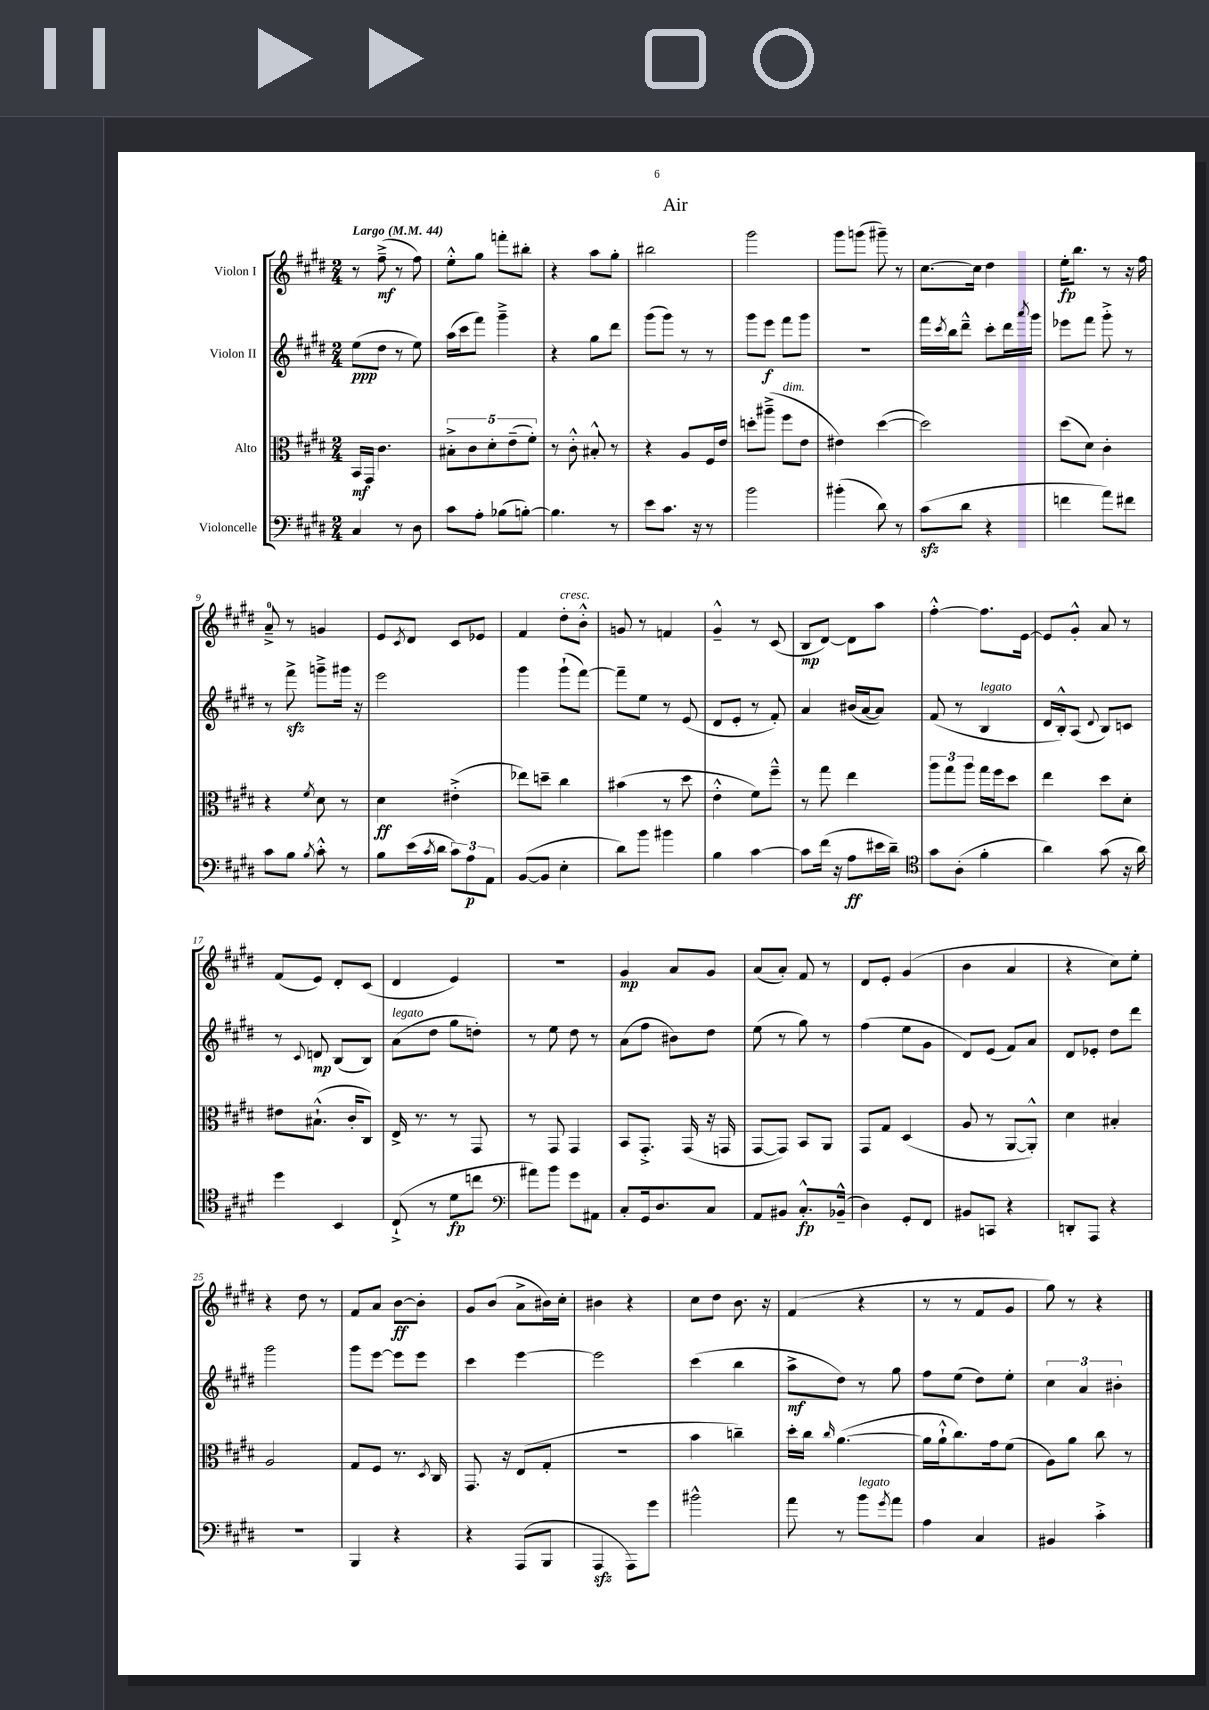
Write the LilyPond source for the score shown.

\header { title = "Air" }
<<
\new StaffGroup <<
\new Staff = "s0" \with { instrumentName = "Violon I" } {
    \clef treble \key e \major \numericTimeSignature \time 2/4 \tempo "Largo" 4 = 44
    r8 fis''8--->\mf( r8 fis''8) |
    e''8-.-^ gis''8 f'''8-. bis''8-. |
    r4 a''8 gis''8-. |
    bis''2 |
    gis'''2 |
    gis'''8 g'''8( gis'''8--) r8 |
    cis''8.~ cis''16 dis''4 |
    e''16-.\fp b''8. r8 r16 fis''16 |
    a'8-0---> r8 g'4 |
    e'8 \acciaccatura { cis'8 } dis'8 cis'8 ees'8 |
    fis'4 dis''8-.^\markup { \italic "cresc." } b'8-.-^ |
    g'8 r8 f'4 |
    gis'4---^ r8 cis'8( |
    b8\mp dis'8~) dis'8 a''8 |
    fis''4~-.-^ fis''8. e'16~ |
    e'8 gis'8-.-^ a'8 r8 |
    fis'8( e'8) dis'8-. cis'8( |
    dis'4 e'4) |
    R2 |
    gis'4\mp a'8 gis'8 |
    a'8( a'8-.) fis'8 r8 |
    dis'8 e'8-. gis'4( |
    b'4 a'4 |
    r4 cis''8) e''8-. |
    r4 dis''8 r8 |
    fis'8 a'8 b'8~\ff b'8-. |
    gis'8 b'8( a'8-> bis'16) cis''16-. |
    bis'4 r4 |
    cis''8 dis''8 b'8. r16 |
    fis'4( r4 |
    r8 r8 fis'8 gis'8 |
    gis''8) r8 r4 \bar "|." |
}
\new Staff = "s1" \with { instrumentName = "Violon II" } {
    \clef treble \key e \major \numericTimeSignature \time 2/4
    e''8\ppp( dis''8 r8 e''8) |
    a''16( cis'''16 fis'''8) gis'''4---> |
    r4 gis''8 dis'''8 |
    gis'''8( gis'''8) r8 r8 |
    gis'''8 e'''8\f fis'''8 gis'''8 |
    r2 |
    fis'''16 \acciaccatura { cis'''8 } b''16 dis'''8---^ cis'''8-. dis'''16 \acciaccatura { a'''8 } gis'''16 |
    ees'''8 fis'''8 gis'''8-.-> r8 |
    r8 fis'''8->\sfz g'''8---> gis'''16 r16 |
    e'''2 |
    gis'''4 gis'''8-!( fis'''8~) |
    fis'''8-- e''8 r8 e'8( |
    dis'8 e'8-. r8 fis'8-.) |
    a'4 bis'16( a'16~ a'8) |
    fis'8( r8 b4^\markup { \italic "legato" } |
    dis'16 b16-.-^) a8( \appoggiatura { dis'8 } b8) c'8 |
    r8 \appoggiatura { cis'8 } d'8\mp b8( b8) |
    a'8^\markup { \italic "legato" }( dis''8 gis''8 d''8-.) |
    r8 e''8 dis''8 r8 |
    a'8( fis''8 bis'8) dis''8 |
    e''8( r8 gis''8) r8 |
    fis''4( e''8 gis'8 |
    dis'8) e'8( fis'8) a'8 |
    dis'8 ees'8-. dis''8 dis'''8 |
    gis'''2 |
    gis'''8 e'''8~ e'''8 e'''8 |
    cis'''4 e'''4~ |
    e'''2 |
    cis'''4( b''4 |
    a''8->\mf dis''8) r8 gis''8 |
    fis''8 e''8( dis''8) e''8-. |
    \tuplet 3/2 { cis''4 a'4 bis'4-. } \bar "|." |
}
\new Staff = "s2" \with { instrumentName = "Alto" } {
    \clef alto \key e \major \numericTimeSignature \time 2/4
    b,16\mf gis,16 cis'4. |
    \tuplet 5/4 { bis8-.-> cis'8 dis'8-. e'8--( fis'8-.) } |
    r8 cis'8-.-^ bis8-.-^ r8 |
    r4 a8 fis16 e'16 |
    d''8-. ais''8--->( fis''8^\markup { \italic "dim." } e'8 |
    eis'4) dis''4~( |
    dis''2) |
    dis''8( dis'8) cis'4-. |
    r4 \acciaccatura { fis'8 } dis'8 r8 |
    dis'4\ff eis'4-.->( |
    ees''8) d''8-- cis''4 |
    bis'4( r8 dis''8 |
    e'4-.-^ fis'8) fis''8---^ |
    r8 gis''8 e''4 |
    \tuplet 3/2 { a''8 gis''8 a''8 } gis''16 fis''16 dis''8 |
    e''4 dis''8 dis'8-. |
    eis'8 bis8.-!-^( cis'16-. cis8) |
    e16-> r8. r8 gis,8 |
    r8 gis,8 gis,4 |
    b,8 gis,8.-.-> gis,16( r16 g,16 |
    gis,8~ gis,8) b,8 a,8 |
    gis,8 gis8 dis4( |
    a8 r8 a,8~ a,8-.-^) |
    dis'4 bis4-. |
    a2 |
    gis8 fis8 r8. \acciaccatura { dis8 } cis16 |
    gis,8. r16 e8( gis8-. |
    r2 |
    b'4 c''4--) |
    dis''16-. cis''16 \grace { cis''16 } a'4.~( |
    a'16 a'16-!-^ cis''8.) gis'16 fis'8( |
    a8) a'8 cis''8 r8 \bar "|." |
}
\new Staff = "s3" \with { instrumentName = "Violoncelle" } {
    \clef bass \key e \major \numericTimeSignature \time 2/4
    cis4 r8 dis8 |
    cis'8 a8-. bes8( b8~-.) |
    b4. r8 |
    e'8 cis'8. r16 r8 |
    b'2 |
    bis'4-.( dis'8) r8 |
    cis'8\sfz( dis'8 r4 |
    f'4 a'8) fis'8 |
    cis'8 b8 \acciaccatura { b8 } cis'8-.-^ r8 |
    b8 e'16( \acciaccatura { cis'8 } dis'16 \tuplet 3/2 { cis'8) a8\p a,8 } |
    b,8~( b,8 e4-. |
    dis'8) b'8 bis'4 |
    b4 cis'4~ |
    cis'8 fis'16( r16 a8\ff eis'16 dis'16--) |
    \clef tenor gis'8 a8-.( fis'4-. |
    a'4) gis'8( r16 a'16) |
    dis''4 b,4 |
    cis8-!->( r8 dis'8\fp c''8 |
    \clef bass ais'8) b'8 gis'8 ais,8 |
    cis8-. gis,16 dis8. cis8 |
    a,8 bis,8 cis8.-.-^\fp bes,16---^( |
    dis4) gis,8-. fis,8 |
    bis,8 c,8 r4 |
    d,8-. a,,8 r4 |
    r2 |
    b,,4 r4 |
    r4 a,,8( b,,8 |
    a,,4\sfz a,,8) gis'8 |
    bis'2-^ |
    a'8 r8 b'8^\markup { \italic "legato" } \acciaccatura { gis'8 } a'8 |
    a4 cis4 |
    bis,4 cis'4-.-> \bar "|." |
}
>>
>>
